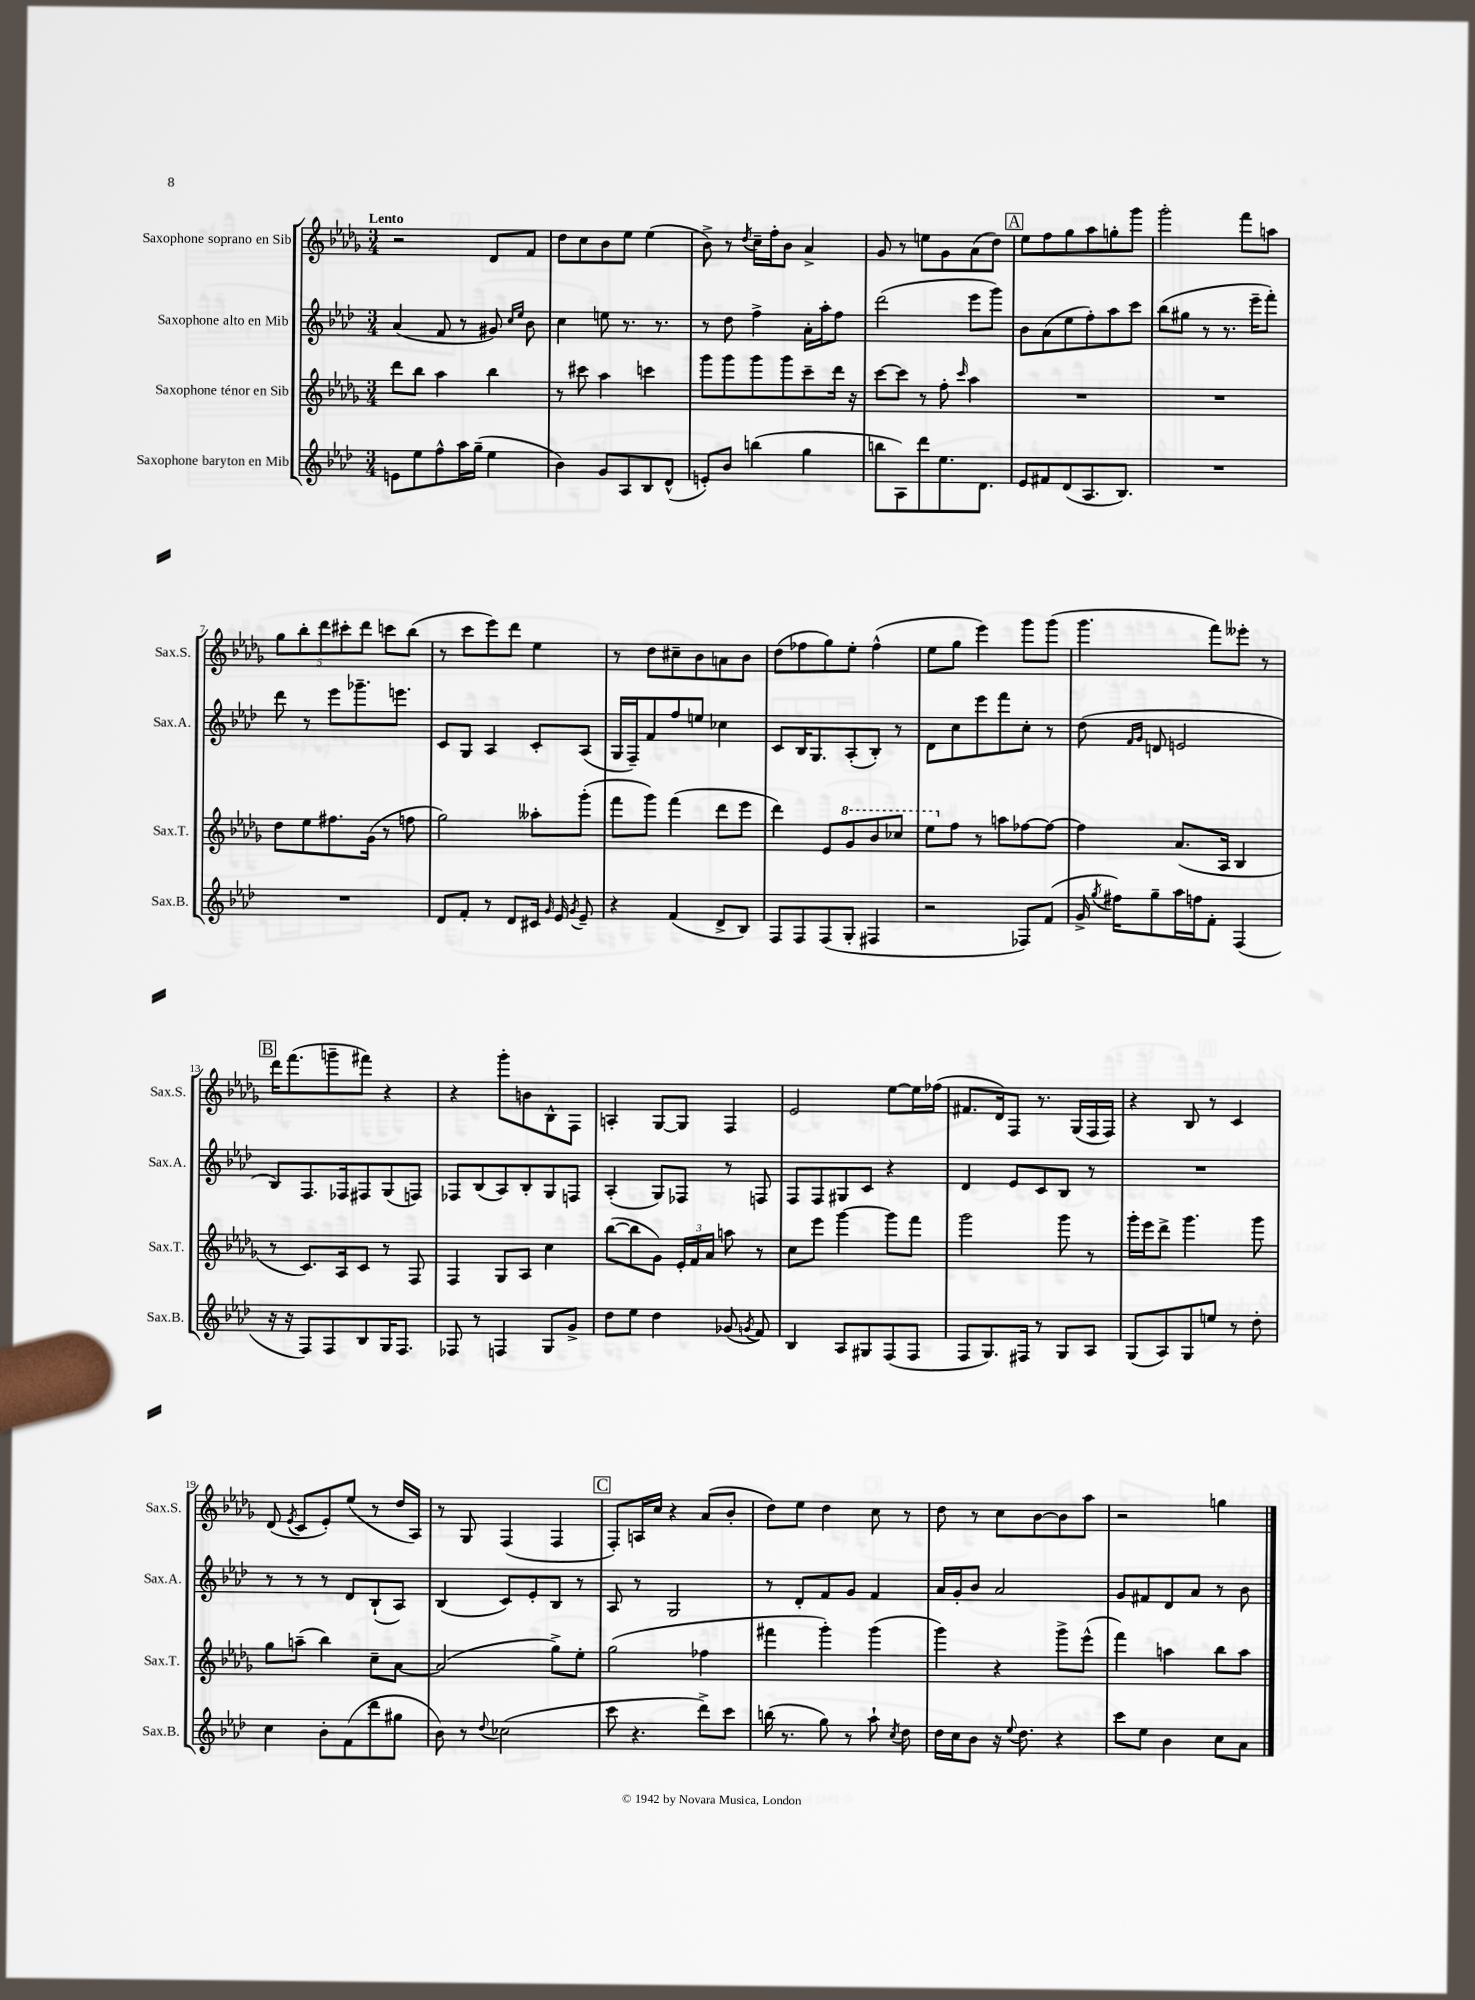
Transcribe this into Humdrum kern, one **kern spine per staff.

**kern	**kern	**kern	**kern
*part4	*part3	*part2	*part1
*staff4	*staff3	*staff2	*staff1
*I"Saxophone baryton en Mib	*I"Saxophone ténor en Sib	*I"Saxophone alto en Mib	*I"Saxophone soprano en Sib
*I'Sax.B.	*I'Sax.T.	*I'Sax.A.	*I'Sax.S.
*clefG2	*clefG2	*clefG2	*clefG2
*k[b-e-a-d-]	*k[b-e-a-d-g-]	*k[b-e-a-d-]	*k[b-e-a-d-g-]
*M3/4	*M3/4	*M3/4	*M3/4
=1	=1	=1	=1
!	!	!	!LO:TX:a:B:t=Lento
8en\L	8ddd-\L	(4a-/	2r
8ee-\	8bb-\J	.	.
8ff^^\	4aa-\	8f/	.
16aa-\L	.	8r	.
(16gg~\JJ	.	.	.
4ee-\	4bb-\	8g#X/)	8d-/L
.	.	16qqcc/LL	.
.	.	16qqee-/JJ	.
.	.	8b-\	8f/J
=2	=2	=2	=2
4b-\)	8r	4cc\	8dd-\L
.	8ccc#X\	.	8cc\
8g/L	4aa-\	8een\	8b-\
8A-/	.	8.r	8ee-\J
8B-/	4cccn\	.	(4ee-\
.	.	8.r	.
(8d-^^/J	.	.	.
=3	=3	=3	=3
8en'/L)	8ggg-\L	8r	8b-^\)
8b-/J	8ggg-\	8dd-\	8r
.	.	.	8qdd-/
(4bbn\	8ggg-\	4ff^\	16cc~\LL
.	.	.	16ff'\J
.	8ggg-\	.	8b-\J
4gg\	8ccc~\	16a-'\LL	4a-^/
.	.	16aa-'\J	.
.	16ddd-\Jk	8ff\J	.
.	16r	.	.
=4	=4	=4	=4
8bbn\L	[8ccc\L	(2ddd-\	8g-/
8A-\)	8ccc\J]	.	8r
8ddd-\	8r	.	8een\L
8.ee-\	8ff'\	.	8g-\
.	16qqccc/	.	.
.	4aa-\	8eee-\L	(8a-\
8.d-\J	.	.	.
.	.	8ggg\J)	8dd-\J)
!!LO:REH:place=s1:t=A
=5	=5	=5	=5
8e-/L	2.r	8b-\L	8ee-\L
8f#X/	.	(8a-\	8ff\
(8d-/	.	8ee-\	8gg-\
8.A-/	.	8ff'\)	8aa-\
.	.	8aa-\	8ggn'\
8.B-/J)	.	.	.
.	.	8ccc\J	8ggg-\J
=6	=6	=6	=6
2.r	2.r	(8bb-\L	2ggg-'\
.	.	8gg#X\J	.
.	.	8r	.
.	.	8.r	.
.	.	.	8fff\L
.	.	16eee-~\KL	.
.	.	8fff'\J)	8aan\J
!!LO:LB:g=z
=7	=7	=7	=7
2.r	8dd-\L	8ddd-\	10gg-\L
.	.	.	10bb-'\
.	8ee-\	8r	.
.	.	.	10ddd-\
.	8.ff#X\	8eee-\L	.
.	.	.	10ccc#X'\
.	.	8.ggg-X~\	.
.	.	.	10ddd-\J
.	(16g-\Jk	.	.
.	8r	.	8cccn\L
.	.	8.eeen\J	.
.	8ffn\	.	(8bb-\J
=8	=8	=8	=8
8d-/L	2gg-\)	8c/L	8r
8f'/J	.	8G/J	8ccc\L
8r	.	4A-/	8eee-\)
8d-/L	.	.	8ddd-\J
16c#X/Jk	8aa--X'\L	8c'/L	4ee-\
16qqg/	.	.	.
16e-/	.	.	.
8qg/	.	.	.
8e-~/	(8ggg-'\J	(8A-/J	.
=9	=9	=9	=9
4r	8fff\L	16G/LL	8r
.	.	16F~/J)	.
.	8ggg-\J)	8f/	8dd-\L
(4f/	(4fff\	8ff/	8cc#X~\
.	.	8een/J	8b-\
8d-^/L	8ddd-\L	4cc-X\	8an\
8B-/J)	8eee-\J	.	8b-\J
=10	=10	=10	=10
8F/L	4ddd-\)	8c/L	(8dd-\L
8F/	.	16B-/K	8ff-X\
.	.	8.G/	.
(8F/	8e-/L	.	8gg-\)
*	*8va	*	*
8G'/J	8gg-/	(8A-'/	8ee-'\J
4F#X/	8bb-/	8B-'/J)	(4ff-^^\
.	8ccc-X/J	8r	.
=11	=11	=11	=11
2r	8eee-\L	8d-\L	8ee-\L
*	*X8va	*	*
.	8ff\J	8cc\	8gg-\J
.	8r	8eee-\	4eee-\)
.	8aan\L	8fff\	.
8F-X/L)	[8ff-X\	8cc'\J	8ggg-\L
(8f/J	8ff-\J_	8r	(8ggg-\J
=12	=12	=12	=12
16g^/	4ff-\]	(8dd-\	4.ggg-\
8qgg/	.	.	.
16ff#X\KL)	.	.	.
.	.	16qqf/LL	.
.	.	16qqg/JJ	.
8gg~\	.	8dn/	.
16aa-\L	(8.a-/L	2en/	.
16ffn\J	.	.	.
8f'\J	.	.	8fff\L)
.	16A-/Jk	.	.
(4F/	4B-/	.	8eee--X'\J
.	.	.	8r
!!LO:LB:g=z
!!LO:REH:place=s1:t=B
=13	=13	=13	=13
16r	8r	8B-/L)	16ddd-\KL
16r	.	.	(8.fff\
8F/L)	8.c/L)	8.F/	.
8F/	.	.	8gggn~\
.	16A-/k	16F-X/k	.
8B-/	8c/J	8F#X/	8fff#X\J)
16G/K	8r	(8G/	4r
8.F/J	.	.	.
.	8F/	8Fn/J)	.
=14	=14	=14	=14
8F-X/	4F/	8F-X/L	4r
8r	.	(8B-/	.
4Fn/	8G-/L	8A-/)	8ggg-'\L
.	8A-/J	8B-'/	8bn\
8G/L	4cc\	8G/	8B-^^\
8g^/J	.	8Fn/J	8F\J
=15	=15	=15	=15
8dd-\L	([8bb-\L	(4A-'/	4An'/
8ee-\J	8bb-\]	.	.
4dd-\	8g-\J)	8G/L)	[8G-/L
.	24e-'/LL	8F-X/J	8G-/J]
.	24f/	.	.
.	24a-/JJ	.	.
(8g-X/	8aan\	8r	4F/
8qgn/	.	.	.
8f/)	8r	8Fn/	.
=16	=16	=16	=16
4B-/	8cc\L	8F/L	2e-/
.	8eee-\J	8F/	.
8A-/L	[4ggg-\	8G#X/	.
8G#X/	.	8c/J	.
(8F/	8ggg-\L]	4r	[8ee-\L
8F/J	8fff\J	.	16ee-\L]
.	.	.	(16ff-X\JJ
=17	=17	=17	=17
8F/L	2ggg-\	4d-/	8.f#X/L
8.G/)	.	.	.
.	.	.	16d-/k)
.	.	8e-/L	8F/J
16F#X/Jk	.	.	.
8r	.	8c/	8.r
8G/L	8ggg-\	8B-/J	.
.	.	.	(16G-/LL
8A-/J	8r	8r	16F/
.	.	.	16F/JJ)
=18	=18	=18	=18
(8G/L	16ggg-'\LL	2.r	4r
.	16eee-\J	.	.
8A-/)	8ddd-^\J	.	.
8G/	4.ggg-\	.	8B-/
8een/J	.	.	8r
8r	.	.	4c/
8dd-'\	8ggg-\	.	.
!!LO:LB:g=z
=19	=19	=19	=19
4cc\	8gg-\L	8r	(8d-/
.	.	.	8qe-/
.	(8aan~\J	8r	8c/L
8b-'\L	4bb-\)	8r	8e-'/)
(8f\	.	8d-/L	(8ee-/J
8ddd-\	8cc~\L	(8B-`/	8r
8gg#X\J	[8a-\J	8A-/J)	16dd-/LL
.	.	.	16A-/JJ)
=20	=20	=20	=20
8b-\)	(2a-/]	(4B-/	8r
8r	.	.	8G-/
8qqdd-/	.	.	.
(2cc-X\	.	8c/L)	(4F/
.	.	8e-'/	.
.	8gg-^\L)	8B-/J	4F/
.	8ee-'\J	8r	.
!!LO:REH:place=s1:t=C
=21	=21	=21	=21
8ccc\	(2gg-\	8A-/	8F'/L)
4.r	.	8r	16An/L
.	.	.	16cc/JJ
.	.	2G/	4r
8ddd-^\L)	4ff-X\	.	(8a-/L
8ccc\J	.	.	8b-'/J
=22	=22	=22	=22
(16bbn\	4fff#X\	8r	8dd-\L)
8.r	.	.	.
.	.	8d-'/L	8ee-\J
8gg\)	4ggg-'\)	8f/	4dd-\
8r	.	8g/J	.
8aa-`\	(4ggg-\	4f/	8cc\
8qcc/	.	.	.
8dd-\	.	.	8r
=23	=23	=23	=23
16dd-\LL	4ggg-\)	16a-/LL	8dd-\
16cc\J	.	16g'/J	.
8b-\J	.	8b-/J	8r
16r	4r	2a-/	8cc\L
8qqee-/	.	.	.
8.dd-\	.	.	.
.	.	.	[8b-\
4r	8ggg-^\L	.	8b-\]
.	(8eee-^^\J	.	8aa-\J
=24	=24	=24	=24
8ccc\L	4fff\)	8g/L	2r
8ee-\J	.	8f#X/	.
4b-\	4aan\	8d-/	.
.	.	8a-/J	.
8cc\L	8bb-\L	8r	4ggn\
8a-\J	8aa\J	8b-\	.
==	==	==	==
*-	*-	*-	*-
